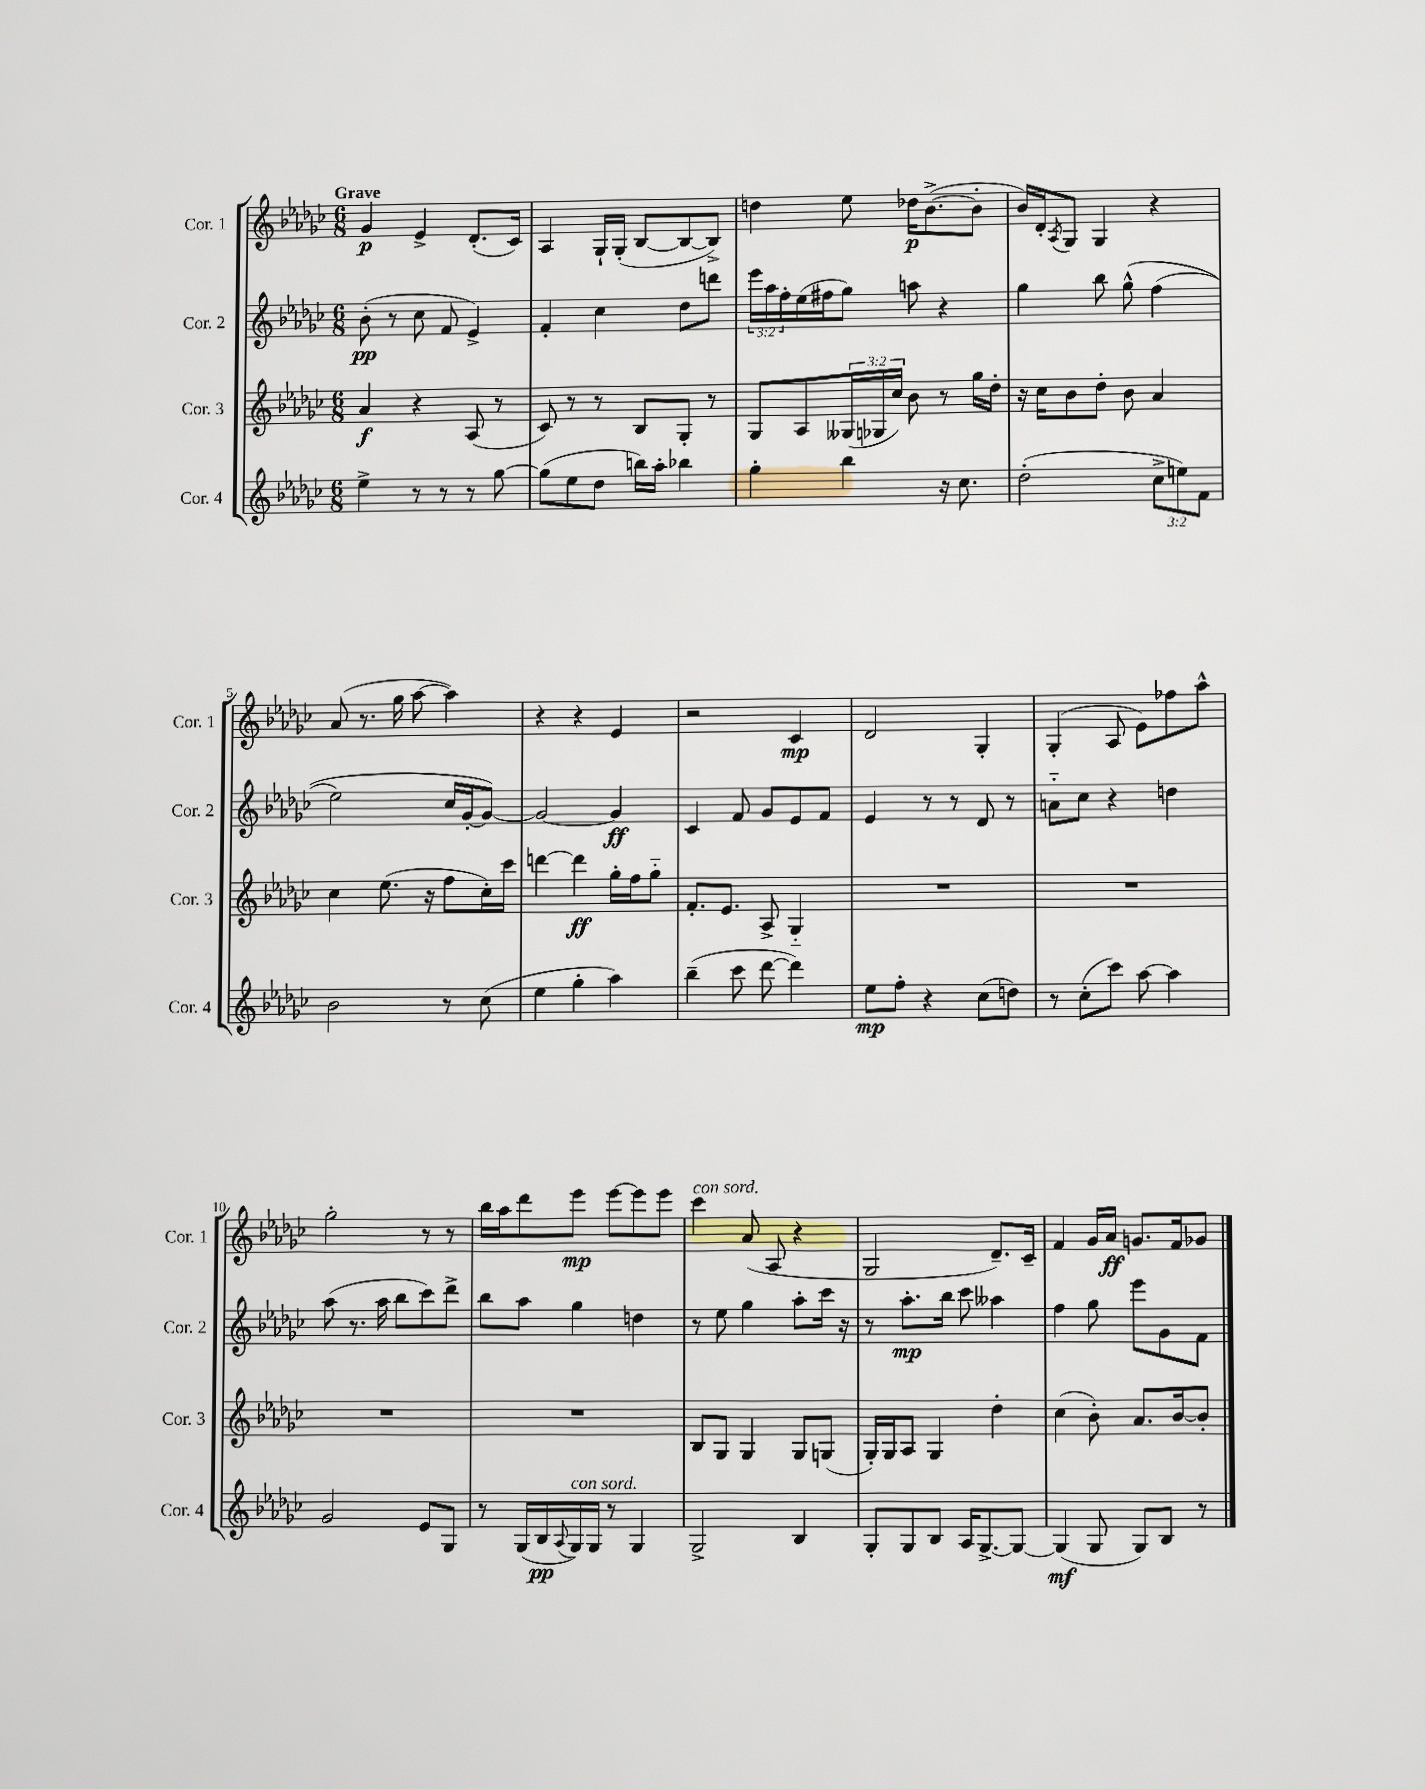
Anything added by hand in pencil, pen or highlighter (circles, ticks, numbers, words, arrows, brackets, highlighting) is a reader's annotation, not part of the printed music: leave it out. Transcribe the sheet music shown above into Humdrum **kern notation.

**kern	**dynam	**kern	**dynam	**kern	**dynam	**kern	**dynam
*part4	*part4	*part3	*part3	*part2	*part2	*part1	*part1
*staff4	*staff4	*staff3	*staff3	*staff2	*staff2	*staff1	*staff1
*I"Cor. 4	*	*I"Cor. 3	*	*I"Cor. 2	*	*I"Cor. 1	*
*I'Cor. 4	*	*I'Cor. 3	*	*I'Cor. 2	*	*I'Cor. 1	*
*clefG2	*	*clefG2	*	*clefG2	*	*clefG2	*
*k[b-e-a-d-g-c-]	*	*k[b-e-a-d-g-c-]	*	*k[b-e-a-d-g-c-]	*	*k[b-e-a-d-g-c-]	*
*M6/8	*	*M6/8	*	*M6/8	*	*M6/8	*
=1	=1	=1	=1	=1	=1	=1	=1
!	!	!	!	!	!	!LO:TX:a:B:t=Grave	!
4ee-^\	.	4a-/	f	(8b-'\	pp	4g-/	p
.	.	.	.	8r	.	.	.
8r	.	4r	.	8cc-\	.	4e-^/	.
8r	.	.	.	8f/	.	.	.
8r	.	(8A-/	.	4e-^/)	.	(8.d-'/L	.
[8gg-\	.	8r	.	.	.	.	.
.	.	.	.	.	.	16c-/Jk)	.
=2	=2	=2	=2	=2	=2	=2	=2
(8gg-\L]	.	8c-/)	.	4f'/	.	4A-/	.
8ee-\	.	8r	.	.	.	.	.
8dd-\J	.	8r	.	4cc-\	.	16G-`/LL	.
.	.	.	.	.	.	(16G-'/JJ	.
16bbn\LL)	.	8B-/L	.	.	.	[8B-/L	.
16aa-'\JJ	.	.	.	.	.	.	.
4bb-X\	.	8G-'/J	.	8dd-\L	.	8B-/_	.
.	.	8r	.	8dddn\J	.	8B-^/J])	.
=3	=3	=3	=3	=3	=3	=3	=3
4gg-'\	.	8G-/L	.	24eee-\LL	.	4ddn\	.
.	.	.	.	24aa-\	.	.	.
.	.	.	.	24ff'\	.	.	.
.	.	8A-/	.	(16ee-\	.	.	.
.	.	.	.	16ff#X\J	.	.	.
4bb-\	.	(24G--X/L	.	8gg-\J)	.	8ee-\	.
.	.	24G-X/	.	.	.	.	.
.	.	24cc-/JJ)	.	.	.	.	.
.	.	8b-\	.	8aan\	.	16dd-X\KL	p
.	.	.	.	.	.	([8.b-^\	.
16r	.	8r	.	4r	.	.	.
8.cc-\	.	.	.	.	.	.	.
.	.	16gg-\LL	.	.	.	8b-'\J]	.
.	.	16dd-'\JJ	.	.	.	.	.
=4	=4	=4	=4	=4	=4	=4	=4
(2dd-'\	.	16r	.	4gg-\	.	16b-/LL)	.
.	.	16cc-\KL	.	.	.	16d-'/J	.
.	.	.	.	.	.	8qA-/	.
.	.	8b-\	.	.	.	8G-/J	.
.	.	8dd-'\J	.	8bb-\	.	4G-/	.
.	.	8b-\	.	(8gg-^^\	.	.	.
12cc-^\L	.	4a-/	.	(4ff\	.	4r	.
12een\)	.	.	.	.	.	.	.
12f\J	.	.	.	.	.	.	.
!!LO:LB:g=z
=5	=5	=5	=5	=5	=5	=5	=5
2b-\	.	4cc-\	.	2ee-\)	.	(8a-/	.
.	.	.	.	.	.	8.r	.
.	.	(8.ee-\	.	.	.	.	.
.	.	.	.	.	.	16gg-\	.
.	.	.	.	.	.	[8aa-\	.
.	.	16r	.	.	.	.	.
8r	.	8ff\L	.	16cc-/LL	.	4aa-\])	.
.	.	.	.	[16g-'/J	.	.	.
(8cc-\	.	16cc-'\L)	.	8g-/J_)	.	.	.
.	.	16ccc-\JJ	.	.	.	.	.
=6	=6	=6	=6	=6	=6	=6	=6
4ee-\	.	[4dddn\	.	2g-/_	.	4r	.
4gg-'\	.	4ddd\]	ff	.	.	4r	.
4aa-\)	.	16gg-'\LL	.	4g-/]	ff	4e-/	.
.	.	16ff\J	.	.	.	.	.
.	.	8gg-\J	.	.	.	.	.
=7	=7	=7	=7	=7	=7	=7	=7
(4bb-~\	.	8.f'/L	.	4c-/	.	2r	.
.	.	8.e-/J	.	.	.	.	.
8ccc-\	.	.	.	8f/	.	.	.
[8ddd-\	.	8A-^/	.	8g-/L	.	.	.
4ddd-\])	.	4G-/	.	8e-/	.	4c-/	mp
.	.	.	.	8f/J	.	.	.
=8	=8	=8	=8	=8	=8	=8	=8
8ee-\L	mp	2.r	.	4e-/	.	2d-/	.
8ff'\J	.	.	.	.	.	.	.
4r	.	.	.	8r	.	.	.
.	.	.	.	8r	.	.	.
(8cc-\L	.	.	.	8d-/	.	4G-'/	.
8ddn\J)	.	.	.	8r	.	.	.
=9	=9	=9	=9	=9	=9	=9	=9
8r	.	2.r	.	8an\L	.	(4G-'/	.
(8cc-'\L	.	.	.	8cc-\J	.	.	.
8ccc-\J)	.	.	.	4r	.	8A-/	.
[8aa-\	.	.	.	.	.	8e-\L)	.
4aa-\]	.	.	.	4ddn\	.	8ff-X\	.
.	.	.	.	.	.	8aa-^^\J	.
!!LO:LB:g=z
=10	=10	=10	=10	=10	=10	=10	=10
2g-/	.	2.r	.	(8aa-\	.	2gg-'\	.
.	.	.	.	8.r	.	.	.
.	.	.	.	16aa-\	.	.	.
.	.	.	.	8bb-\L	.	.	.
8e-/L	.	.	.	8ccc-\)	.	8r	.
8G-/J	.	.	.	8ddd-^\J	.	8r	.
=11	=11	=11	=11	=11	=11	=11	=11
8r	.	2.r	.	8bb-\L	.	16bb-\LL	.
.	.	.	.	.	.	16aa-\J	.
(16G-/LL	.	.	.	8aa-\J	.	8ddd-\	.
16B-/	pp	.	.	.	.	.	.
8qqA-/	.	.	.	.	.	.	.
!LO:TX:a:i:t=con sord.	!	!	!	!	!	!	!
16G-/)	.	.	.	4gg-\	.	8eee-\J	mp
16G-/JJ	.	.	.	.	.	.	.
8r	.	.	.	.	.	[8eee-\L	.
4G-/	.	.	.	4ddn\	.	8eee-\]	.
.	.	.	.	.	.	8eee-\J	.
=12	=12	=12	=12	=12	=12	=12	=12
!	!	!	!	!	!	!LO:TX:a:i:t=con sord.	!
2G-^/	.	8B-/L	.	8r	.	4ccc-\	.
.	.	8G-/J	.	8ee-\	.	.	.
.	.	4G-/	.	4gg-\	.	(8a-/	.
.	.	.	.	.	.	8A-/	.
4B-/	.	8G-/L	.	8aa-'\L	.	4r	.
.	.	(8Gn/J	.	16ccc-\Jk	.	.	.
.	.	.	.	16r	.	.	.
=13	=13	=13	=13	=13	=13	=13	=13
8G-'/L	.	16G-'/LL)	.	8r	.	2G-/	.
.	.	16G-/J	.	.	.	.	.
8G-/	.	8A-/J	.	8.aa-'\L	mp	.	.
8B-/J	.	4G-/	.	.	.	.	.
.	.	.	.	16bb-\Jk	.	.	.
16A-/KL	.	.	.	8ccc-\	.	.	.
[8.G-^/	.	.	.	.	.	.	.
.	.	4dd-'\	.	4aa--X\	.	8.d-~/L)	.
8G-/J_	.	.	.	.	.	.	.
.	.	.	.	.	.	16c-~/Jk	.
=14	=14	=14	=14	=14	=14	=14	=14
(4G-/]	mf	(4cc-\	.	4ff\	.	4f/	.
8G-/	.	8b-'\)	.	8gg-\	.	16g-/LL	.
.	.	.	.	.	.	16a-/JJ	ff
8G-/L)	.	8.a-/L	.	8eee-\L	.	8.gn/L	.
8B-/J	.	.	.	8g-\	.	.	.
.	.	[16b-/k	.	.	.	16f/k	.
8r	.	8b-'/J]	.	8f\J	.	8g-X/J	.
==	==	==	==	==	==	==	==
*-	*-	*-	*-	*-	*-	*-	*-
